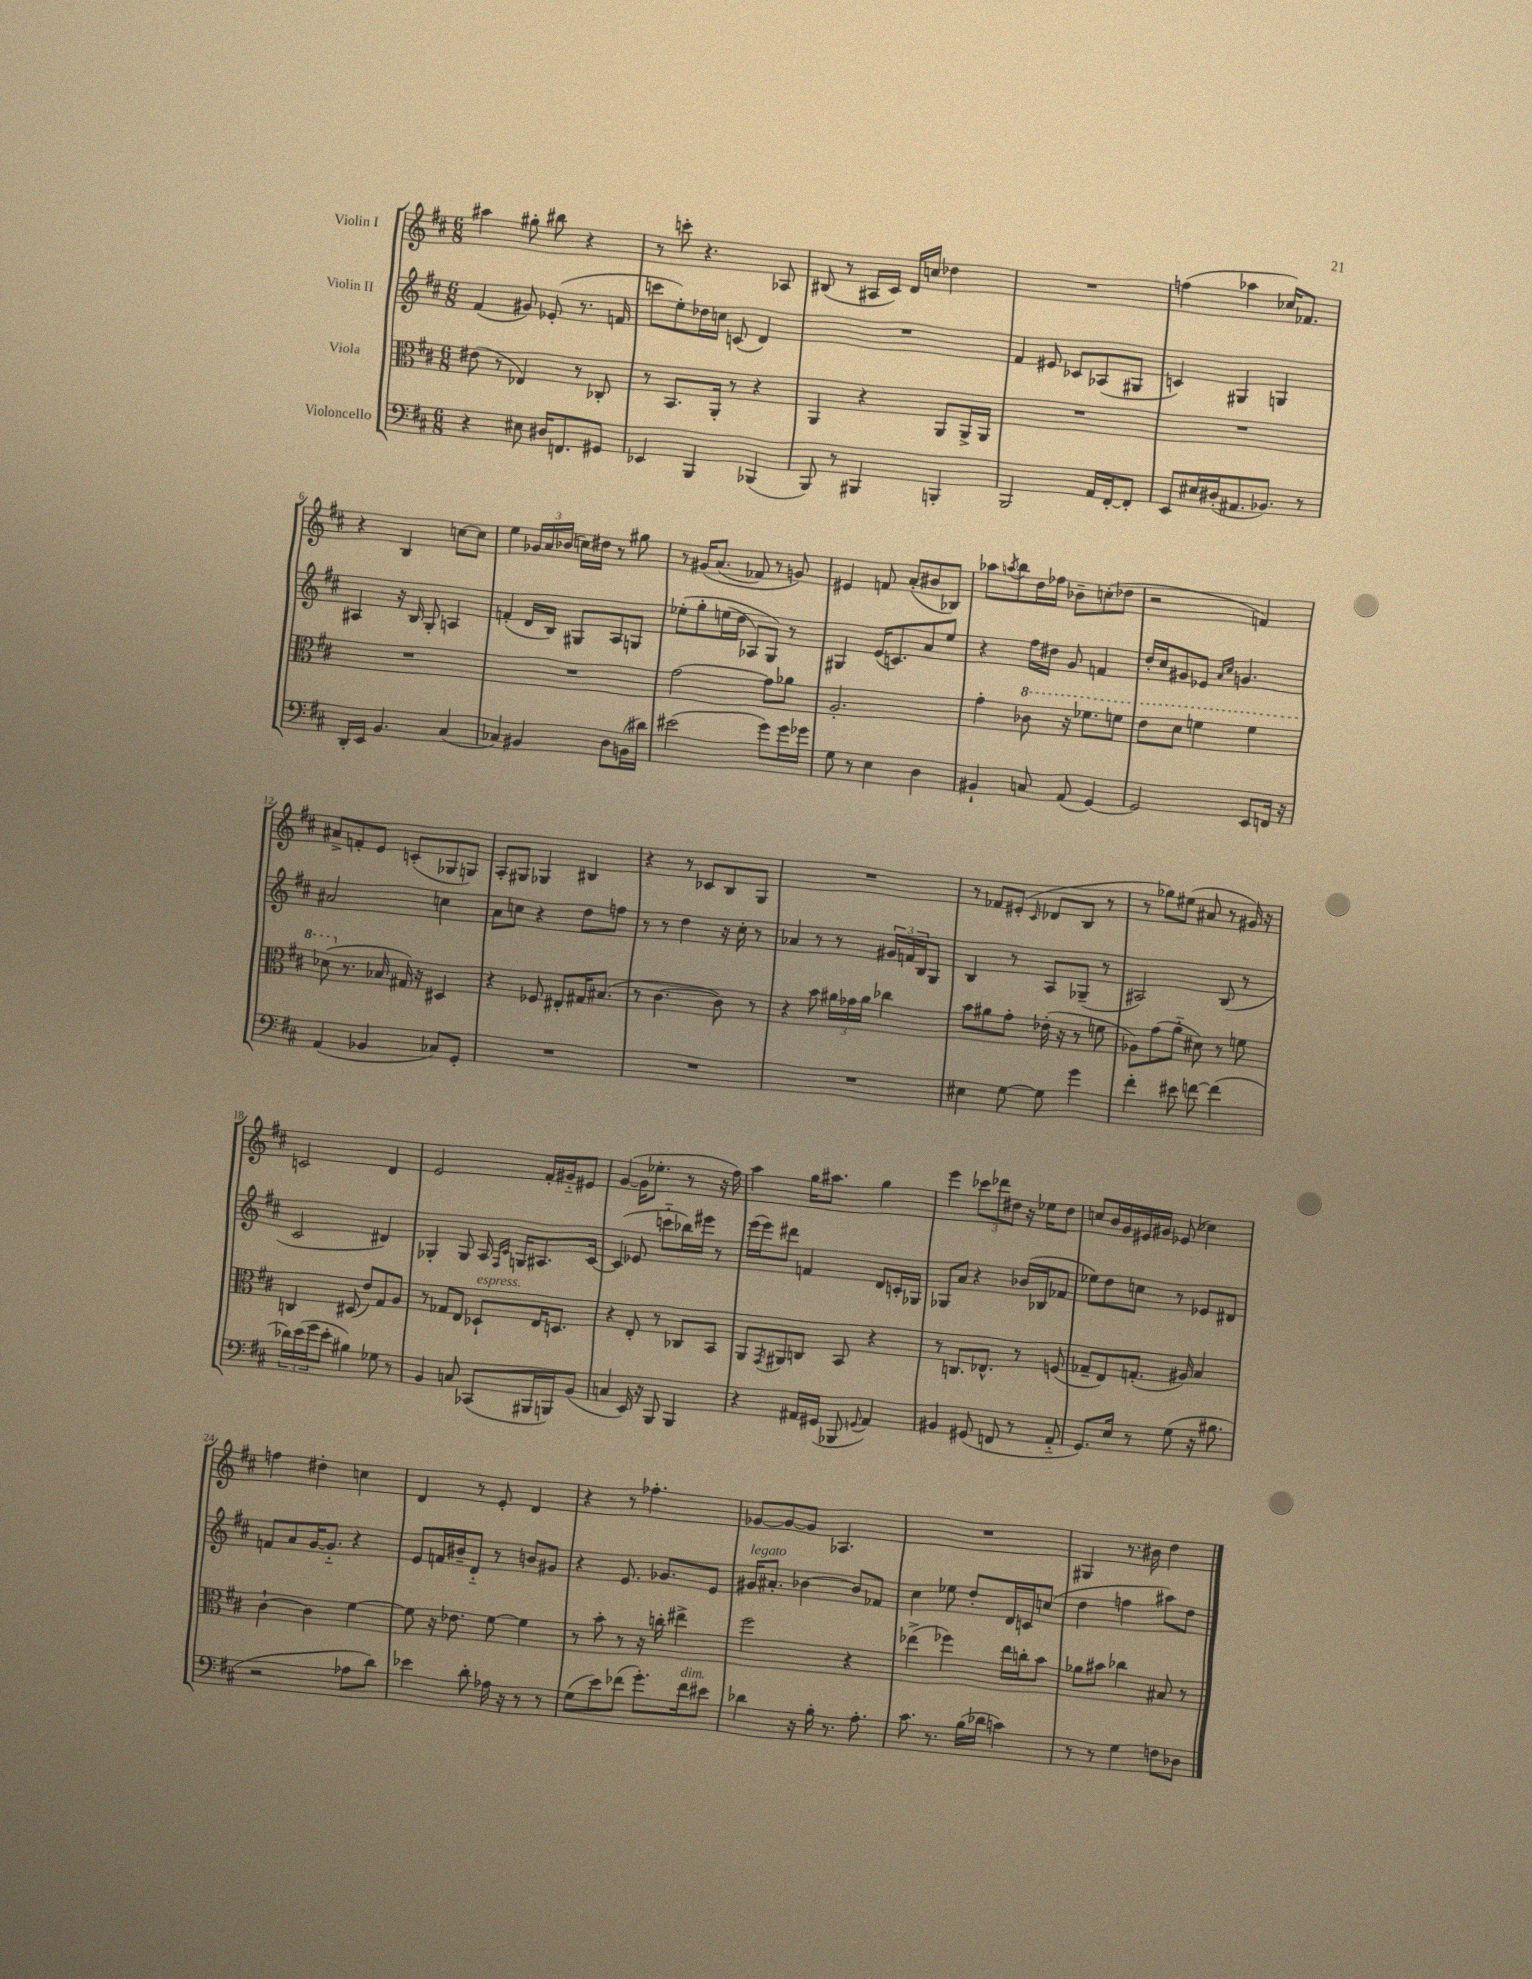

**kern	**kern	**kern	**kern
*staff4	*staff3	*staff2	*staff1
*clefF4	*clefC3	*clefG2	*clefG2
*k[f#c#]	*k[f#c#]	*k[f#c#]	*k[f#c#]
*M6/8	*M6/8	*M6/8	*M6/8
4r	(8e#\	(4f#/	4aa#\
.	8r	.	.
8E#\	4E-/)	8g#/)	8gg#'\
16D#/LK	.	(8e-'/	8bb#\
8.FF/	.	.	.
.	8r	8.r	4r
8GG#/J	8C-'/	.	.
.	.	16f/	.
=	=	=	=
4EE-/	8r	8ccc\L	8r
.	8.BB/L	8ee'\)	8ccc'\
4BBB/	.	16dd-\L	4.r
.	16AA'/Jk	16cc\JJ	.
.	8r	(8c/	.
(4BBB-/	4r	4d/)	.
.	.	.	8A-/
=	=	=	=
8BBB/)	4AA/	2.r	(8B#/
8r	.	.	8r
4BBB#/	4r	.	16A#/LL
.	.	.	16c#/JJ)
.	.	.	16d/LL
.	.	.	16cc/JJ
4BBB'/	8AA/L	.	4dd-\
.	16AA^/L	.	.
.	16AA/JJ	.	.
=	=	=	=
2BBB/	2.r	4f#/	2.r
.	.	8e#/	.
.	.	8c-/L	.
16AA/LL	.	(8A-/	.
[16FF#'/J	.	.	.
8FF#'/]J	.	8G#/J	.
=	=	=	=
8EE/L	2.r	4c/)	(4ff\
16E#/L	.	.	.
(16D#'/J	.	.	.
8.AA#/	.	4G#/	4aa-\
8.BB-/J)	.	.	.
.	.	4G/	16cc-/LK)
.	.	.	8.f-/J
8r	.	.	.
=	=	=	=
16DD'/LL	2.r	4A#/	4r
16EE/JJ	.	.	.
4.BB/	.	.	.
.	.	16r	4B/
.	.	16B/	.
.	.	8G'/	.
(4C#/	.	4A/	[8cc\L
.	.	.	8cc\]J
=	=	=	=
4C-/)	2.r	(4f'/	4ee\
4BB#/	.	16d/LL	24g-/LL
.	.	.	24a/
.	.	16B/JJ)	.
.	.	.	(24b-/JJ
.	.	8G#/L	16cc\LL)
.	.	.	16dd#\JJ
8D\L	.	8A/	8r
(16BB\L	.	8G/J	8gg#\
16d#\JJ)	.	.	.
=	=	=	=
(2e#\	[2g\	&(8ee-'\L	8r
.	.	8gg'\	&(16g#/LK
.	.	.	(8.a/J
.	.	(16ee\L	.
.	.	16dd\JJ	.
.	.	8A-/L)	8f-/)
8g\L)	8g\]L	8G/J&)	8r
16g\L	8a-\J	8r	8g/&)
16g-\JJ	.	.	.
=	=	=	=
8G\	2.A'/	4G#/	4e#/
8r	.	.	.
4E\	.	(16e/LK	8f/
.	.	8.c/)	.
.	.	.	(8a'/L
4D\	.	8a/	8b#/
.	.	8ee/J	8B-/J)
=	=	=	=
4BB#`/	4g'\	4r	8aa-\L
.	.	.	8qaa/
.	.	.	8bb\
8C/	8cc-\	16ff#\LL	16dd\L
.	.	16dd#\JJ	16ff-\JJ
(8AA/	16r	8g/	8b-~\L
.	8.ff-\L	.	.
[4GG/)	.	4f/	(8cc'\
.	8ff\J	.	8dd-\J
=	=	=	=
2GG/]	8ee\L	16dd'/LL	2r
.	.	16cc#/J	.
.	8dd\J	8g#/	.
.	4ff\	8e-/J	.
.	.	16qqa/LL	.
.	.	16qqcc#/JJ	.
.	.	4.g/	.
8EE/L	4ff\	.	4f/)
16FF/Jk	.	.	.
16r	.	.	.
=	=	=	=
(4AA/	(8dd-\	2a#/	8a#^/L
.	8.r	.	8f'/
4BB-/	.	.	8e/J
.	16B-/	.	.
.	16G#/)	.	(8c'/L
.	16r	.	.
8C-/L)	4D#/	4cc\	8G-/
8GG'/J	.	.	8G/J)
=	=	=	=
2.r	4r	8a\L	8A'/L
.	.	8cc\J	8G#/J
.	8F-/	4r	4G-/
.	8E#'/L	.	.
.	16G#/K	8dd\L	4B#/
.	(8.B#/J	.	.
.	.	8ff\J	.
=	=	=	=
2.r	8r	8r	4r
.	[4.c#\	8r	.
.	.	4dd\	8r
.	.	.	8c-/L
.	8c#\])	16r	8B/
.	.	16cc#'\	.
.	8r	8r	8G/J
=	=	=	=
2.r	4r	4a-/	2.r
.	8b\	8r	.
.	24a#\LL	8r	.
.	24g-\	.	.
.	24a#\JJ	.	.
.	4cc-\	24g#/LL	.
.	.	24f/	.
.	.	24B/J	.
.	.	8G/J	.
=	=	=	=
4E#\	8b\L	4B/	8r
.	8a#\	.	8f-/L
[8G\	8g'\J	8r	(8e#'/J
.	.	.	16qqc#/
8G\]	(16e-'\	8A/L	8d-/L
.	16r	.	.
4g\	8r	(8G-~/J	8B/J
.	8f\	8r	8r
=	=	=	=
4f#'\	8A-\L)	2A#/)	8r
.	(8g\	.	8gg-\L)
8e#\	8a'~\J	.	(8ee#\J
[8f\	8d#\)	.	8a#/
(4f\]	8r	(8B/	8r
.	8f\	8r	16g#/)
.	.	.	16r
=	=	=	=
24d-\LL)	4C/	2c#/	2c/
(24e\	.	.	.
24g\J	.	.	.
8e'\J	.	.	.
4B#\)	(8D#/	.	.
.	8e/L)	.	.
8G-\	8G/	4d#/)	4d/
8r	8A/J	.	.
=	=	=	=
4BB/	8r	4G-'/	2e/
.	8G-/L	.	.
8C/	8E/J	8G-/	.
(8CC-/L	8D-`/L	16A/	.
.	.	16qqF#/LL	.
.	.	16qqc#/JJ	.
.	.	16G/LK	.
16BBB#/L	16E/K	8.A#/	16f#'/LL
16BBB/J)	8.D/J	.	16g#'~/J
(8BB/J	.	.	8e#/J
.	.	[16c#/Jk	.
=	=	=	=
4C/	4r	(4c#/]	([4g/
16EE/)	8E'/	8e-/	16g\]LK
16r	.	.	8.ee-'\J
8BBB/	8r	8ccc'~\L	.
4BBB/	8C-/L	16bb-\L)	8r
.	.	16eee#\JJ	.
.	8BB/J	8r	16r
.	.	.	16ff#\)
=	=	=	=
4r	8AA/L	(16eee\LL	4aa\
.	.	16eee\J)	.
.	8qGG/	.	.
.	8AA#/	8ddd#\J	.
16AA#/LL	8C/J	4f/	16gg\LK
(16GG#/JJ	.	.	8.aa#\J
8BBB-/	8BB/	.	.
8qqGG/	.	.	.
4AA#/)	4r	8d/L	4gg\
.	.	16c'/L	.
.	.	16G-/JJ	.
=	=	=	=
4BB#/	8r	8G-/L	4eee\
.	8.C/L	8a/J	.
(8GG#/	.	4r	12ccc-\L
.	8.E-^^/J	.	.
.	.	.	12ddd-\
8FF/	.	.	.
.	.	.	12dd#\J
8r	8r	(16b-/LL	16r
.	.	16B-/J	16ee-\LK
8AA'~/	(8F/	8f-/J	8dd#\J
=	=	=	=
8.GG/L)	8G-~/L	8ee-\L)	8cc/L
.	8E/)	8dd\	16b/L
16E/Jk	.	.	16g/
8r	(8.G'/J	8cc\J	16e#/
.	.	.	16g#/JJ
(8G\	.	8r	(8e-/
.	16A#/)	.	.
16r	4B/	8e-/L	4cc-\)
8.B#\	.	.	.
.	.	8d#/J	.
=	=	=	=
2r	[4c#`\	8f/L	4ff\
.	.	8a/	.
.	4c#\]	[16g/K	4dd#'\
.	.	8.g'~/]J	.
8A-\L	[4f#\	4r	4cc\
8d\J)	.	.	.
=	=	=	=
4e-\	8f#\]	8e/L	4d/
.	16r	16f/L	.
.	8.e-\	16b#~/J	.
8d'\	.	8d'~/J	8r
16A-\	[8f#\	8r	8e'/
16r	.	.	.
8r	4f#\]	8b/L	4d/
8r	.	8g#/J	.
=	=	=	=
(8G\L	8r	4r	4r
8e\)	8b'\	.	.
(8f-\J	8r	8.e/	8r
8.g'\L)	16r	.	4.ff-'\
.	16cc'\	8.g-/L	.
.	4ee#^\	.	.
16f-\k	.	.	.
8e#\J	.	8e/J	.
=	=	=	=
4d-\	2ff#\	16g#/LK	[8g-/L
.	.	8.a#'/J	.
.	.	.	8g-/_
16r	.	[4b-\	8g-/]J
16B'\	.	.	.
8.r	.	.	4.A-/
.	4r	8b-/]L	.
8.A'\	.	.	.
.	.	8f-/J	.
=	=	=	=
8.c#\	(4ee-^\	4cc#\	2.r
8.r	.	.	.
.	4ff-\)	8ee-\	.
(16B\LL	.	8dd'/L	.
16d-\JJ	.	.	.
4c\)	16ee-\LL	16d/L	.
.	16cc'\J	16c/J	.
.	8b\J	(8cc/J	.
=	=	=	=
8r	8a-\L	4dd\	4G#/
8r	8b#\J	.	.
4G\	4cc-\	4ff\	8.r
.	.	.	16b#\
8F\L	8B#/	8aa#\L)	4dd\
8D-\J	8r	8dd\J	.
==	==	==	==
*-	*-	*-	*-
